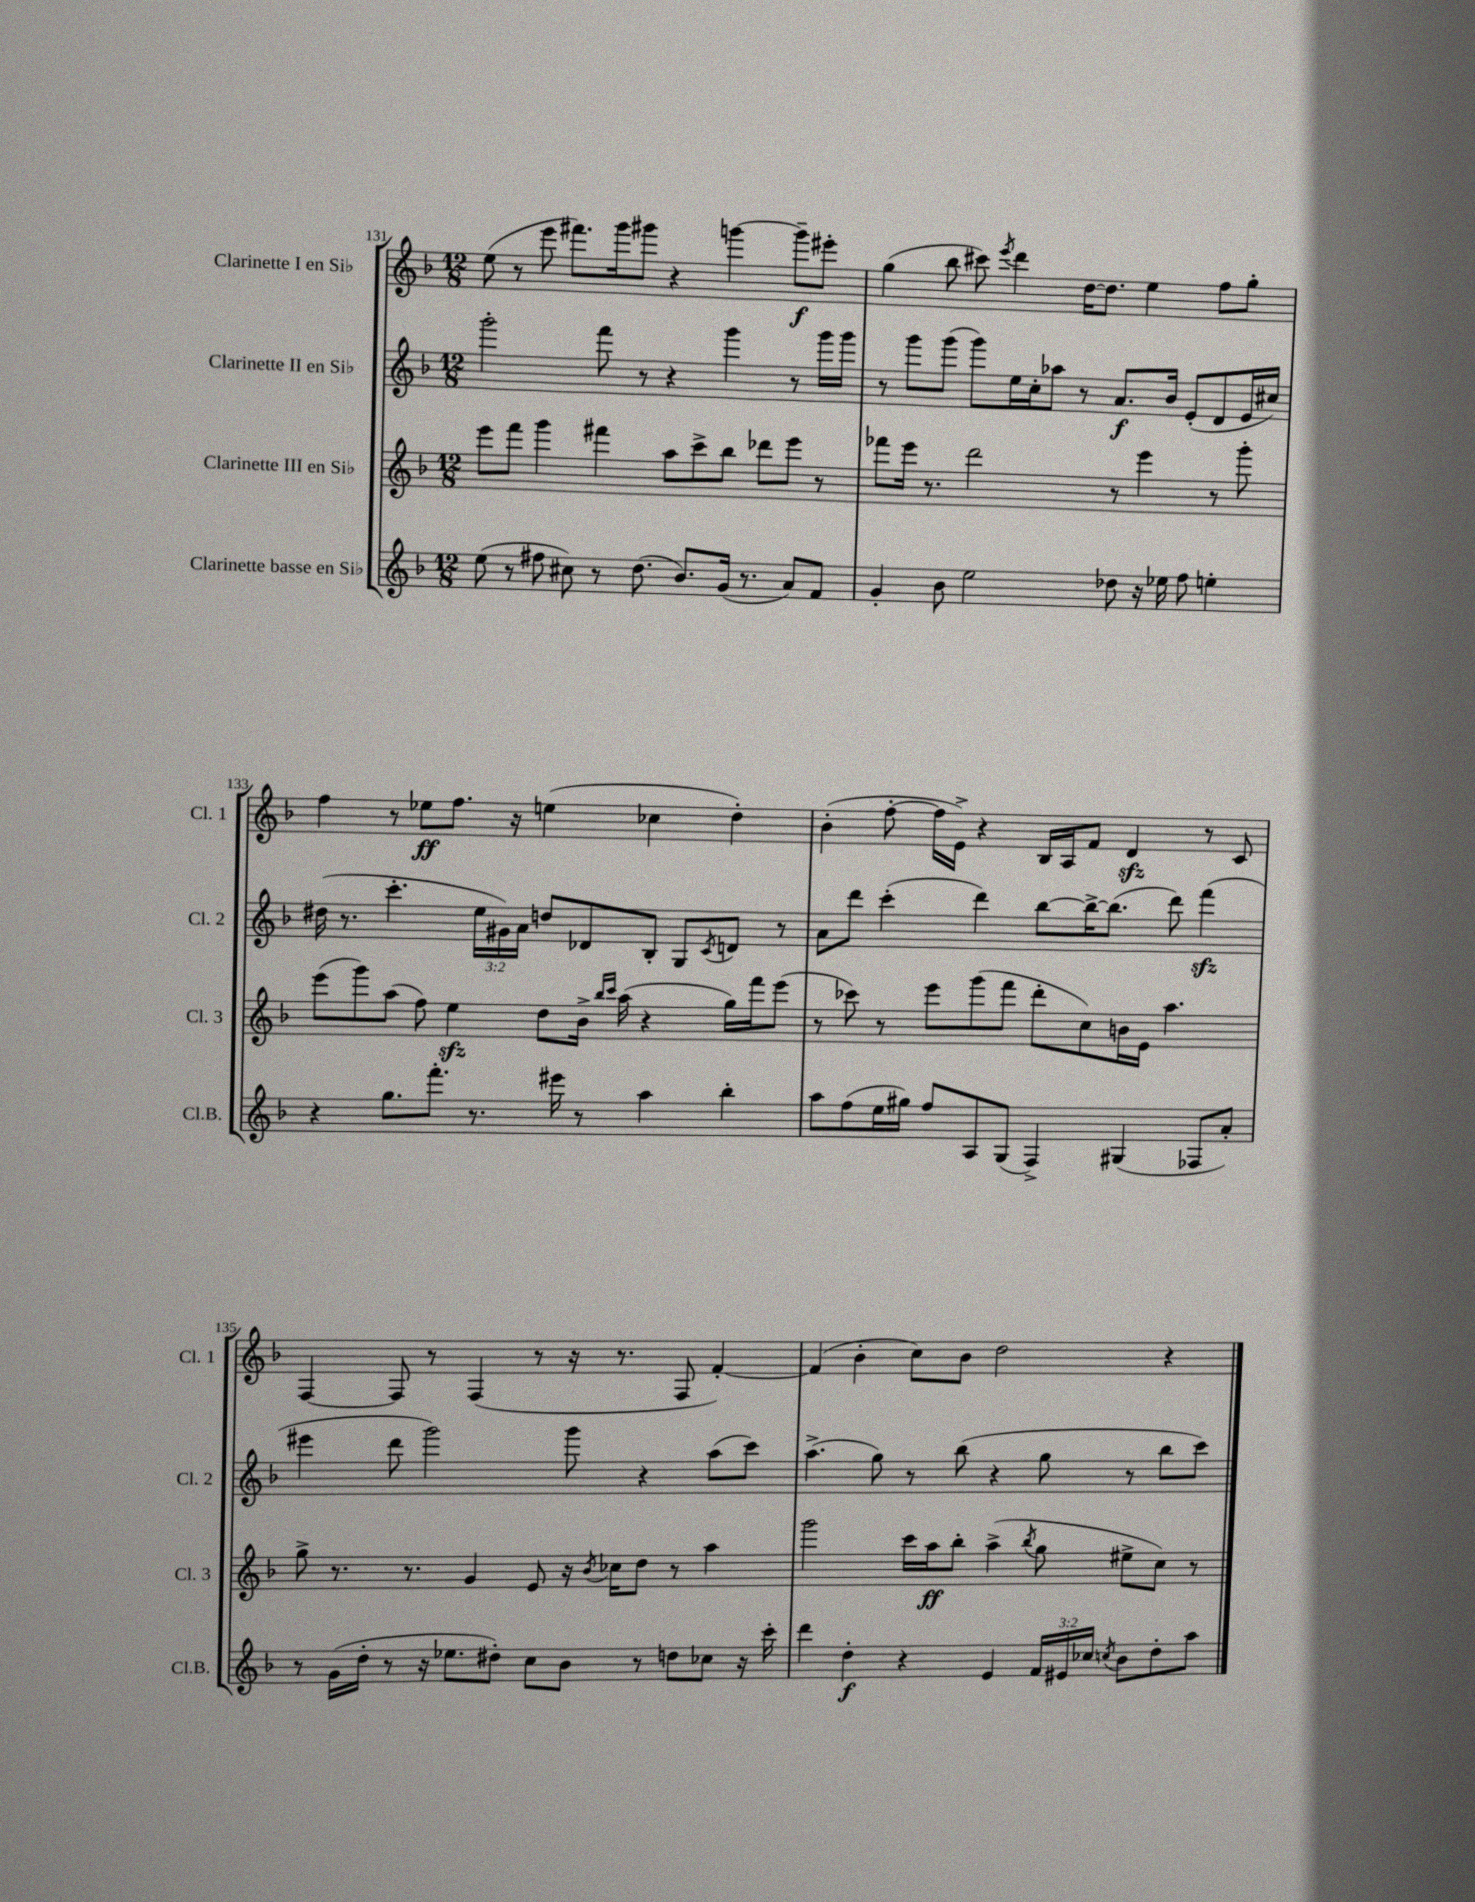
<<
\new StaffGroup <<
\new Staff = "s0" \with { instrumentName = "Clarinette I en Sib" shortInstrumentName = "Cl. 1" } {
    \clef treble \key f \major \numericTimeSignature \time 12/8
    e''8( r8 e'''8 fis'''8.) g'''16 gis'''8 r4 g'''4~ g'''8--\f eis'''8-. |
    g''4( bes''8 cis'''8) \acciaccatura { e'''8 } d'''4 d''16~ d''8. e''4 f''8 g''8-. |
    f''4 r8 ees''8\ff f''8. r16 e''4( ces''4 d''4-.) |
    bes'4-.( f''8~-. f''16 e'16->) r4 bes16 a16 f'8 d'4\sfz r8 c'8 |
    f4~ f8 r8 f4( r8 r16 r8. f8 f'4~-.) |
    f'4( bes'4-. c''8) bes'8 d''2 r4 \bar "|." |
}
\new Staff = "s1" \with { instrumentName = "Clarinette II en Sib" shortInstrumentName = "Cl. 2" } {
    \clef treble \key f \major \numericTimeSignature \time 12/8 \override Staff.TupletNumber.text = #tuplet-number::calc-fraction-text
    g'''2-. f'''8 r8 r4 g'''4 r8 g'''16 g'''16 |
    r8 g'''8 g'''8( g'''8) e''16 c''16-. aes''8 r8 a'8.\f bes'16 e'8-.( d'8 e'16 cis''16) |
    dis''16( r8. c'''4.-. \tuplet 3/2 { e''16 gis'16) a'16 } d''8 des'8 bes8-. g8 \acciaccatura { c'8 } d'8 r8 |
    a'8 d'''8 c'''4-.( d'''4) bes''8~ bes''16~-> bes''8.( d'''8) f'''4\sfz( |
    eis'''4 d'''8 g'''2) g'''8 r4 a''8( c'''8) |
    a''4.->( g''8) r8 bes''8( r4 g''8 r8 bes''8 c'''8) \bar "|." |
}
\new Staff = "s2" \with { instrumentName = "Clarinette III en Sib" shortInstrumentName = "Cl. 3" } {
    \clef treble \key f \major \numericTimeSignature \time 12/8
    e'''8 f'''8 g'''4 fis'''4 a''8 c'''8-> bes''8 des'''8 e'''8 r8 |
    fes'''8 e'''16 r8. d'''2 r8 e'''4 r8 g'''8-. |
    e'''8( g'''8) a''8( f''8) e''4\sfz d''8 bes'16-> \grace { bes''16 c'''16 } a''16( r4 g''16) f'''16 e'''8( |
    r8 ces'''8) r8 e'''8 g'''8( f'''8 d'''8-. c''8) b'16 e'16 a''4. |
    g''8-> r8. r8. g'4 e'8 r16 \acciaccatura { bes'8 } ces''16 d''8 r8 a''4 |
    g'''2 c'''16 a''16\ff bes''8-. a''4->( \acciaccatura { bes''8 } g''8 eis''8-> c''8) r8 \bar "|." |
}
\new Staff = "s3" \with { instrumentName = "Clarinette basse en Sib" shortInstrumentName = "Cl.B." } {
    \clef treble \key f \major \numericTimeSignature \time 12/8 \override Staff.TupletNumber.text = #tuplet-number::calc-fraction-text
    e''8( r8 fis''8 cis''8) r8 d''8.( bes'8.) g'16( r8. a'8) f'8 |
    g'4-. bes'8 e''2 des''8 r16 ees''16 f''8 e''4-. |
    r4 g''8. f'''8.-. r8. eis'''16 r8 a''4 bes''4-. |
    a''8 f''8( e''16 gis''16) f''8 a8 g8( f4->) gis4( fes8 a'8-.) |
    r8 g'16( d''16-. r8 r16 ees''8. dis''8-.) c''8 bes'8 r8 d''8 ces''8 r16 c'''16-. |
    d'''4 d''4-.\f r4 e'4 \tuplet 3/2 { f'16 eis'16 ces''16 } \acciaccatura { c''8 } bes'8 d''8-. a''8 \bar "|." |
}
>>
>>
\layout { \context { \Score currentBarNumber = #131 } }
